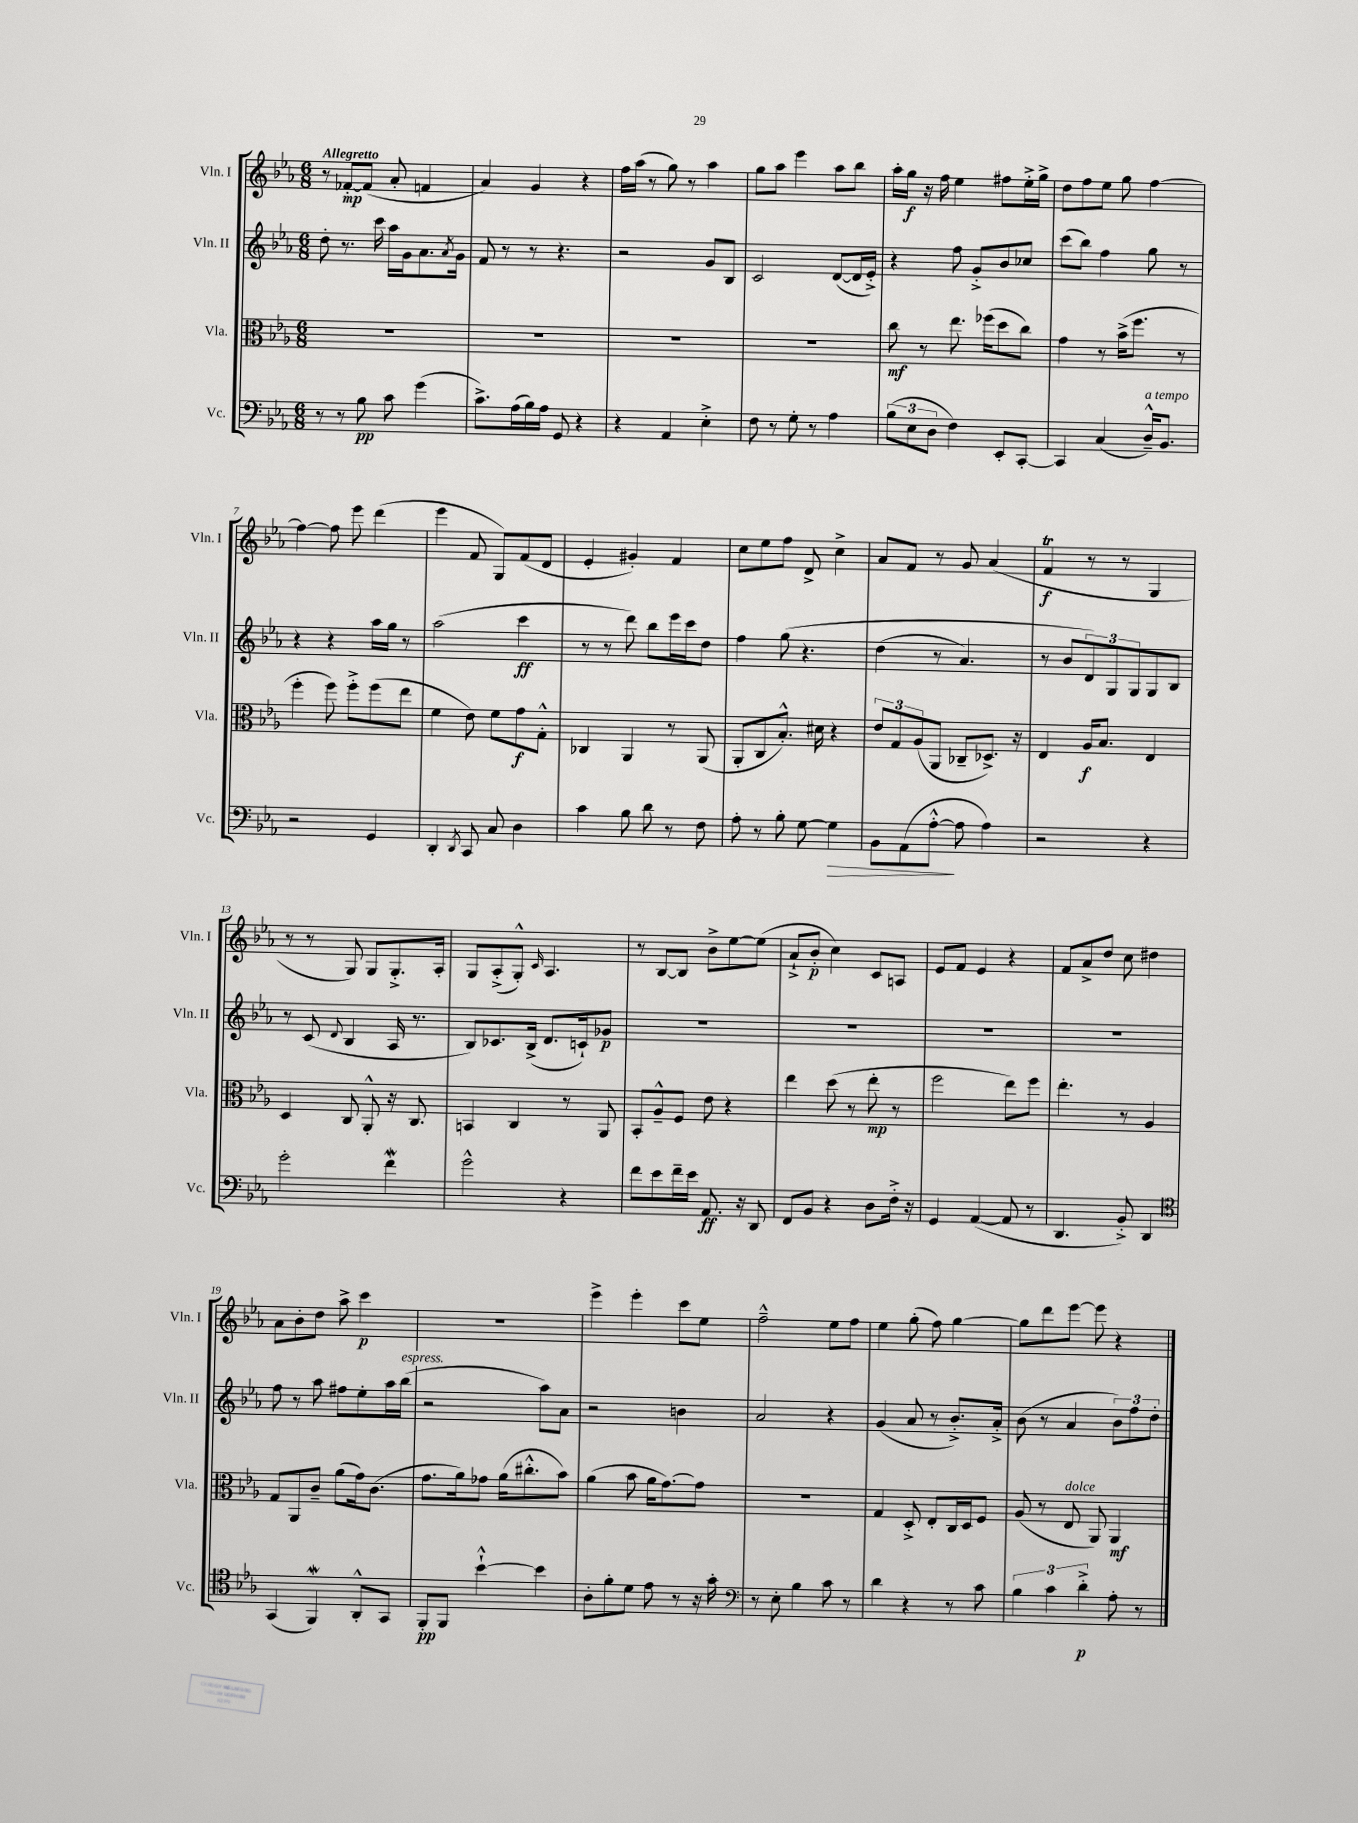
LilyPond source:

<<
\new StaffGroup <<
\new Staff = "s0" \with { instrumentName = "Vln. I" shortInstrumentName = "Vln. I" } {
    \clef treble \key ees \major \numericTimeSignature \time 6/8 \tempo "Allegretto"
    r8 fes'8~-.\mp fes'8( aes'8-. f'4 |
    aes'4) g'4 r4 |
    f''16 aes''16( r8 g''8) r8 aes''4 |
    g''8 aes''8 ees'''4 aes''8 bes''8 |
    aes''16-. g''16\f r16 f''16 ees''4 fis''8 ees''16-.-> g''16-> |
    d''8 f''8 ees''8 g''8 f''4~ |
    f''4~ f''8 ees'''8 d'''4( |
    ees'''4 f'8 g8) f'8( d'8 |
    ees'4-. gis'4-.) f'4 |
    c''8 ees''8 f''8 d'8-> c''4-> |
    aes'8 f'8 r8 g'8 aes'4( |
    f'4\trill\f r8 r8 g4 |
    r8 r8 g8) g8 g8.-.-> aes16-. |
    g8 aes8-.->( g8-.-^) \grace { c'16 } aes4. |
    r8 bes8~ bes8 bes'8-> ees''8~ ees''8( |
    aes'8-!-> bes'8-.\p c''4) c'8 a8 |
    ees'8 f'8 ees'4 r4 |
    f'8 aes'8-> d''8 c''8 dis''4 |
    aes'8 bes'8-. d''8 aes''8-> c'''4\p |
    R2. |
    ees'''4-> ees'''4-. c'''8 ees''8 |
    f''2---^ ees''8 f''8 |
    ees''4 g''8-.( f''8) g''4~ |
    g''8 d'''8 ees'''8~ ees'''8 r4 \bar "|." |
}
\new Staff = "s1" \with { instrumentName = "Vln. II" shortInstrumentName = "Vln. II" } {
    \clef treble \key ees \major \numericTimeSignature \time 6/8
    d''8-. r8. c'''16 aes''16 g'16 aes'8. \acciaccatura { aes'8 } g'16 |
    f'8 r8 r8 r4. |
    r2 g'8 bes8 |
    c'2 d'8~( d'16 ees'16-.->) |
    r4 f''8 g'8-.-> bes'8 ces''8 |
    c'''8( bes''8) f''4 g''8 r8 |
    r4 r4 aes''16 g''16 r8 |
    aes''2( c'''4\ff |
    r8 r8 d'''8) bes''8 ees'''16 c'''16 d''8 |
    f''4 g''8\( r4. |
    d''4( r8 aes'4.) |
    r8 bes'8 \tuplet 3/2 { d'8\) g8 g8 } g8 bes8 |
    r8 c'8( \appoggiatura { d'8 } bes4 aes16 r8. |
    bes8) ces'8. bes16->( d'8. c'16-!) ges'8\p |
    R2. |
    R2. |
    R2. |
    R2. |
    f''8 r8 aes''8 fis''8 ees''8-. aes''16 bes''16^\markup { \italic "espress." }( |
    r2 aes''8) aes'8 |
    r2 b'4 |
    aes'2 r4 |
    g'4( aes'8 r8 bes'8.-.->) aes'16-.-> |
    bes'8( r8 aes'4 \tuplet 3/2 { bes'8) f''8 d''8-. } \bar "|." |
}
\new Staff = "s2" \with { instrumentName = "Vla." shortInstrumentName = "Vla." } {
    \clef alto \key ees \major \numericTimeSignature \time 6/8
    R2. |
    R2. |
    R2. |
    R2. |
    c''8\mf r8 ees''8. fes''16( d''8 c''8) |
    g'4 r8 bes'16->( f''8. r8 |
    f''4-. f''8) f''8-.-> f''8( ees''8 |
    f'4 ees'8) f'8 g'8\f g8-.-^ |
    ces4 aes,4 r8 aes,8( |
    aes,8-. c8 bes8.-.-^) dis'16 r4 |
    \tuplet 3/2 { ees'8 g8 aes8( } aes,8 ces8-- des8.->) r16 |
    ees4 aes16\f bes8. ees4 |
    d4 c8 aes,8-.-^ r16 c8. |
    b,4 c4 r8 aes,8 |
    bes,8-. aes8---^ f8 ees'8 r4 |
    ees''4 d''8( r8 ees''8-.\mp r8 |
    f''2 ees''8) f''8 |
    ees''4.-. r8 aes4 |
    g8 aes,8 c'8-- aes'8( g'16) c'8.( |
    g'8. aes'16) ges'8 aes'16( cis''8.-.-^ bes'8) |
    aes'4( bes'8 aes'16 g'8.~) g'8 |
    R2. |
    g4 d8-.-> ees8-. c16 d16 f8 |
    aes8( r8 ees8^\markup { \italic "dolce" } aes,8) aes,4\mf \bar "|." |
}
\new Staff = "s3" \with { instrumentName = "Vc." shortInstrumentName = "Vc." } {
    \clef bass \key ees \major \numericTimeSignature \time 6/8
    r8 r8 bes8\pp c'8 g'4( |
    c'8.->) aes16( bes16) aes16 g,8 r4 |
    r4 aes,4 ees4-.-> |
    f8 r8 g8-. r8 aes4 |
    \tuplet 3/2 { bes8( ees8 d8 } f4) ees,8-. c,8~-. |
    c,4 c4( d16---^^\markup { \italic "a tempo" }) bes,8. |
    r2 g,4 |
    d,4-. \acciaccatura { d,8 } c,8 c8 d4 |
    c'4 bes8 d'8 r8 f8 |
    aes8-. r8 bes8-. g8~ g4\> |
    bes,8 aes,8( aes8~-.-^\! aes8 aes4) |
    r2 r4 |
    g'2-. f'4\mordent |
    g'2-^ r4 |
    f'8 ees'8 f'16-- ees'16 aes,8.\ff r16 d,8 |
    f,8 bes,8 r4 d8 f16-.-> r16 |
    g,4 aes,4~( aes,8 r8 |
    d,4. bes,8-.->) d,4 |
    \clef tenor g,4( f,4\mordent) aes,8-.-^ g,8 |
    f,8-.\pp f,8 bes'4~-!-^ bes'4 |
    aes8-. f'8-. d'8 ees'8 r8 r16 g'16-. |
    \clef bass r8 ees8-. bes4 c'8 r8 |
    d'4 r4 r8 c'8 |
    \tuplet 3/2 { bes4 c'4 d'4-.->\p } aes8-. r8 \bar "|." |
}
>>
>>
